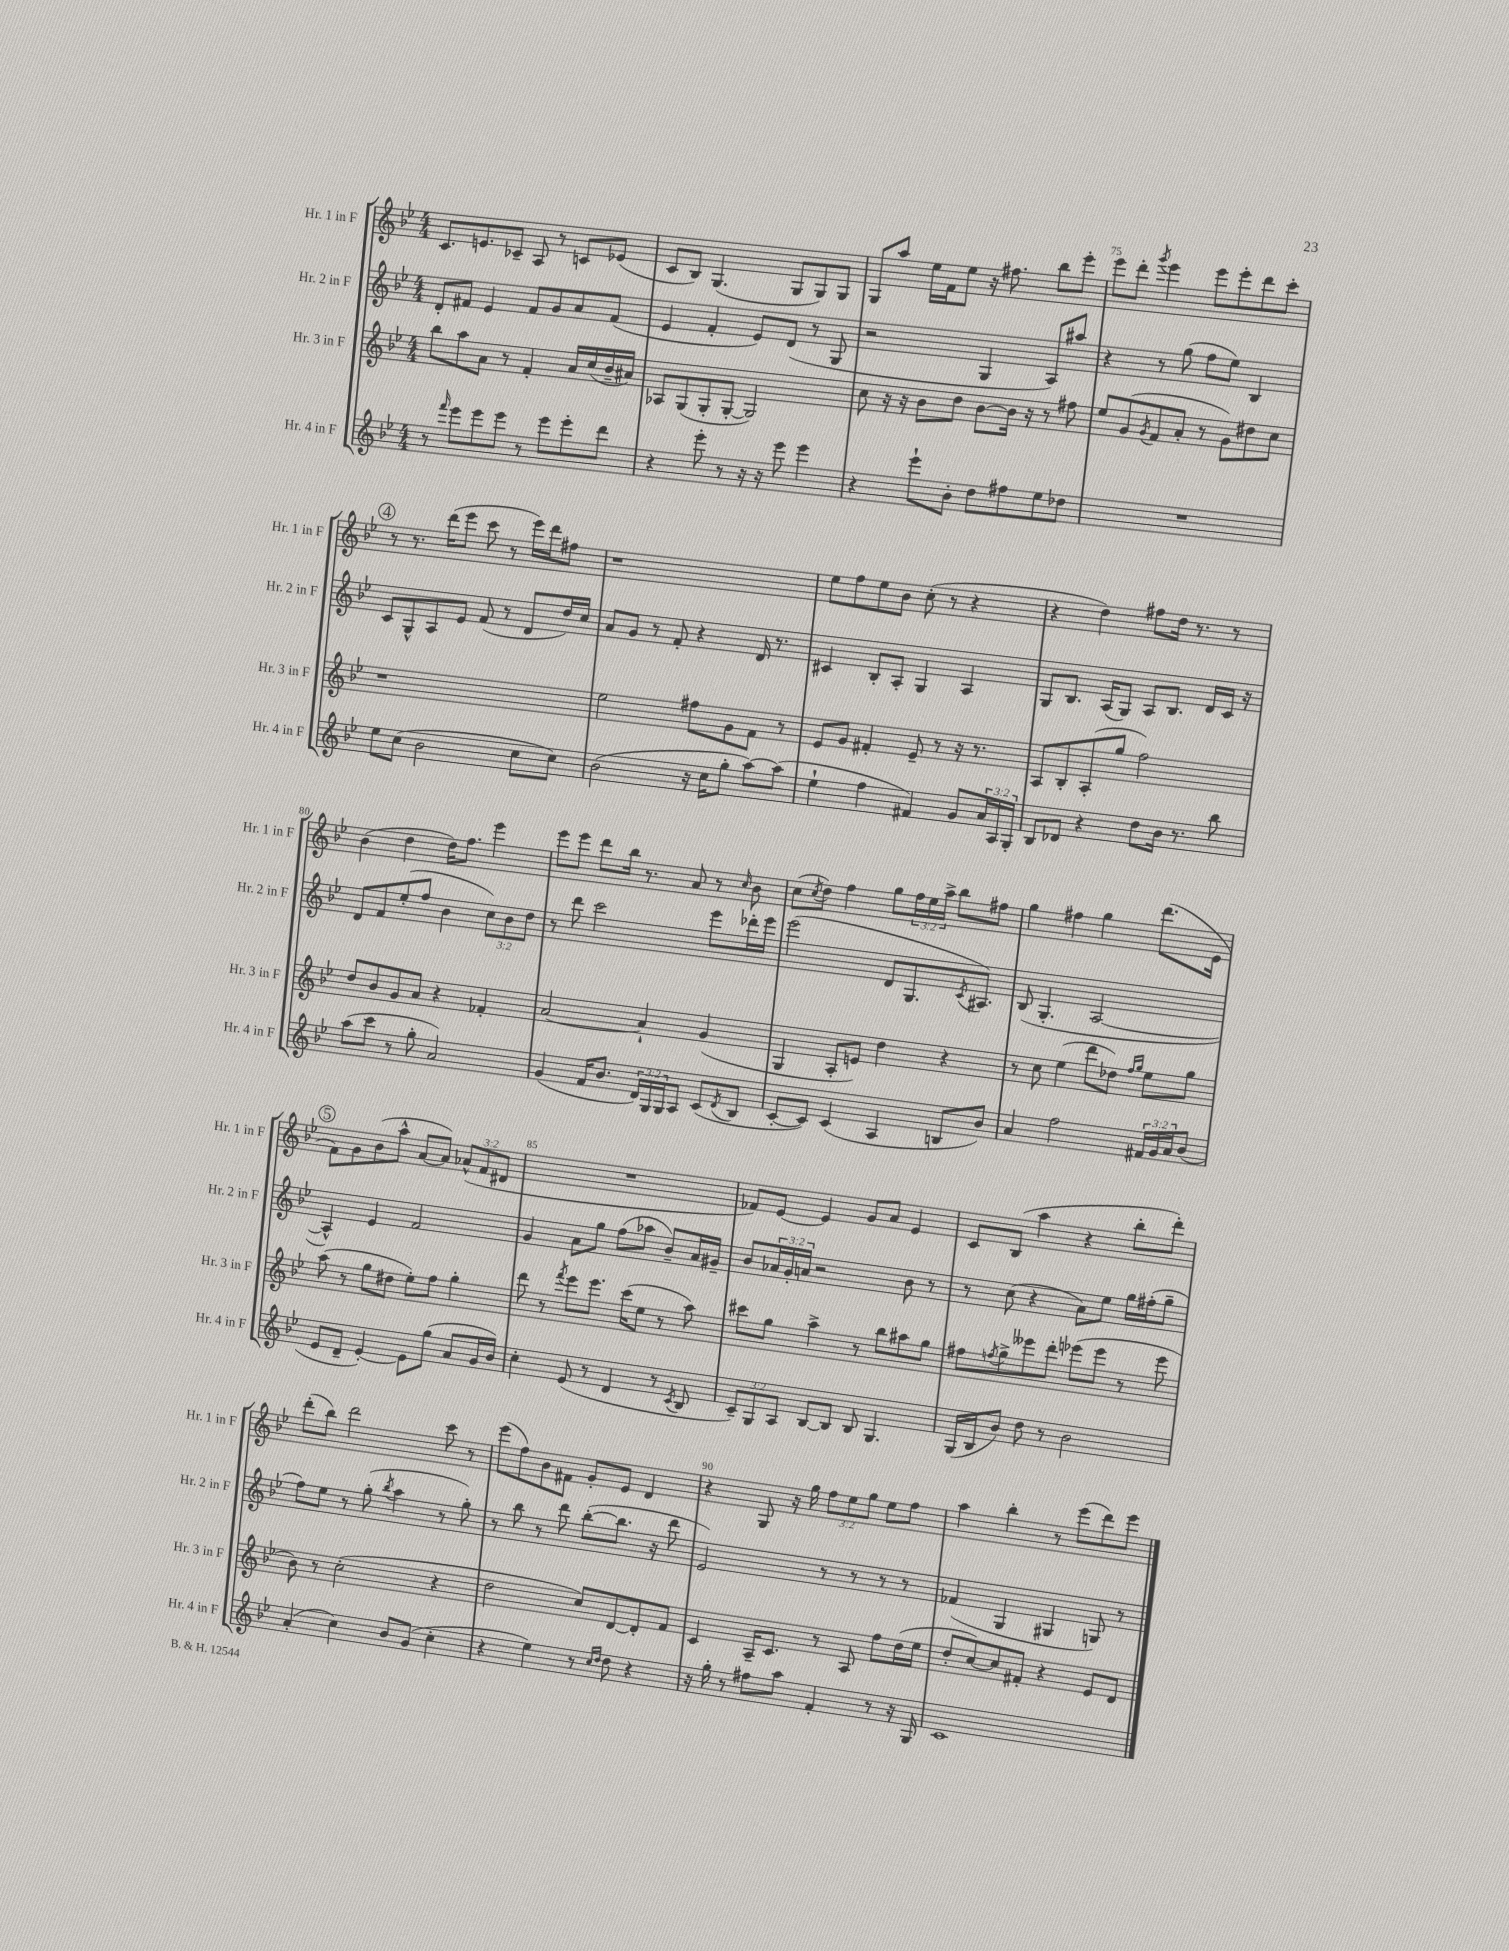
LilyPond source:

<<
\new StaffGroup <<
\new Staff = "s0" \with { instrumentName = "Hr. 1 in F" shortInstrumentName = "Hr. 1 in F" } {
    \clef treble \key bes \major \numericTimeSignature \time 4/4 \override Staff.TupletNumber.text = #tuplet-number::calc-fraction-text
    c'8. e'8. ces'8-- a8 r8 c'8 ees'8( |
    c'8 bes8) g4.( g8 g8) g8 |
    g8 a''8 ees''16 f'16 ees''8 r16 fis''8. bes''8 ees'''8-. |
    ees'''8 d'''8-. \acciaccatura { g'''8 } ees'''4 ees'''8 ees'''8-. d'''8 c'''8-. |
    \mark \markup { \circle "4" } r8 r8. d'''16( ees'''8 c'''8 r8 ees'''16) d'''16 fis''8 |
    r1 |
    ees''8 f''8 ees''8 bes'8 c''8-.( r8 r4 |
    r4 d''4) fis''8 d''16 r8. r8 |
    bes'4( d''4 d''16) f''8. ees'''4 |
    ees'''8 ees'''8 d'''8 bes''16 r8. a'8 r8 \grace { c''16 } bes'8 |
    c''8( \acciaccatura { c''8 } d''8) f''4 g''8 \tuplet 3/2 { f''16 ees''16 a''16-> } bes''8 fis''8 |
    g''4 fis''4 g''4 d'''8.( ees'16 |
    \mark \markup { \circle "5" } f'8) g'8 bes'8( a''8-^ a'8~ a'8) \tuplet 3/2 { aes'8-^( f'8 dis'8 } |
    R1 |
    fes'8) ees'8~ ees'4 g'8 a'8 ees'4 |
    c'8 bes8( a''4 r4 bes''8-. d'''8-.) |
    d'''8-.( bes''8) d'''2 c'''8 r8 |
    ees'''8( f''8) bes'8 fis'8 g'8-. ees'8 d'4 |
    r4 g8 r16 g''16 \tuplet 3/2 { f''8 ees''8 g''8 } ees''8 f''8 |
    a''4 bes''4-. r8 ees'''8( d'''8) ees'''8 \bar "|." |
}
\new Staff = "s1" \with { instrumentName = "Hr. 2 in F" shortInstrumentName = "Hr. 2 in F" } {
    \clef treble \key bes \major \numericTimeSignature \time 4/4 \override Staff.TupletNumber.text = #tuplet-number::calc-fraction-text
    d'8-. fis'8 ees'4 fis'8 g'8 a'8 fis'8( |
    ees'4 f'4-. ees'8) d'8( r8 g8 |
    r2 g4 a8) ais''8 |
    r4 r8 g''8( f''8 ees''8) bes4 |
    \mark \markup { \circle "4" } c'8 g8-^ a8 ees'8 f'8( r8 d'8 d''16) c''16 |
    a'8 g'8 r8 f'8-. r4 d'16 r8. |
    cis'4 bes8-. a8-. g4 a4 |
    g8 bes8. a16( g8) a8 bes8. d'16 c'16 r16 |
    d'8 f'8 ees''8-.( f''8 bes'4 \tuplet 3/2 { c''8) bes'8 d''8 } |
    r8 d'''8 c'''2 ees'''8 des'''16-. ees'''16 |
    ees'''2( d'8 g8. \acciaccatura { c'8 } ais8.) |
    bes8( g4.-. a2~ |
    \mark \markup { \circle "5" } a4-^) ees'4 f'2 |
    g'4 a'8 g''8 f''8( aes''8 bes'8--) a'16 gis'16-- |
    bes'8 \tuplet 3/2 { aes'16 g'16-. a'16 } r2 bes'8 r8 |
    r8 c''8( r4 a'8) ees''8 g''16 fis''16-.( g''8-- |
    f''8) ees''8 r8 g''8-.( \acciaccatura { bes''8 } a''4 r8 g''8-.) |
    r8 bes''8 r8 d'''8 bes''8~-.( bes''8. r16 d'''8 |
    ees'2) r8 r8 r8 r8 |
    fes'4( g4 gis4 g8) r8 \bar "|." |
}
\new Staff = "s2" \with { instrumentName = "Hr. 3 in F" shortInstrumentName = "Hr. 3 in F" } {
    \clef treble \key bes \major \numericTimeSignature \time 4/4
    bes''8 a''8 a'8 r8 f'4-. a'16 c''16( bes'16-- ais'16) |
    aes8 g8( g8-. g8~-. g2) |
    c''8 r16 r16 bes'8 d''8 bes'8~ bes'16 r16 r8 fis''8 |
    ees''8 g'8( \acciaccatura { g'8 } f'8 a'8-. r8 g'8) dis''8 c''8 |
    \mark \markup { \circle "4" } r1 |
    ees''2 fis''8 g'8 f'8 r8 |
    ees'8 g'8 fis'4-. ees'8-- r8 r16 r8. |
    a8 bes8-. a8-.( g''8 f''2) |
    d''8 bes'8 g'8 a'8 r4 fes'4-. |
    a'2~ a'4-! g'4( |
    g4 a8-. e'8) d''4 r4 |
    r8 c''8 ees''4( d'''8 des''8) \grace { f''16 g''16 } ees''8 g''8 |
    \mark \markup { \circle "5" } a''8( r8 g''8 dis''8 ees''8-.) f''8 g''4-. |
    d'''8 r8 \acciaccatura { f'''8 } ees'''8 ees'''8. c'''16( ees''8 r8 a''8) |
    cis'''8 g''8 a''4-> r8 bes''8 ais''8 g''8 |
    fis''8 \acciaccatura { f''8 } g''8-> eeses'''8 d'''8-. ees'''8( ees'''8 r8 ees'''8 |
    bes'8) r8 c''2-.( r4 |
    d''2 c''8) d'8~ d'8-. f'8 |
    c'4 a16-- c'8. r8 a8 f''8 d''16( ees''16 |
    d''8-. c''8~) c''8 fis'8-. r4 ees'8 d'8 \bar "|." |
}
\new Staff = "s3" \with { instrumentName = "Hr. 4 in F" shortInstrumentName = "Hr. 4 in F" } {
    \clef treble \key bes \major \numericTimeSignature \time 4/4 \override Staff.TupletNumber.text = #tuplet-number::calc-fraction-text
    r8 \grace { f'''16 } ees'''8 ees'''8 ees'''8 r8 ees'''8 ees'''8-. d'''8 |
    r4 ees'''8-. r8 r16 r16 ees'''8 ees'''4 |
    r4 ees'''8-! bes'8-. d''8 fis''8 ees''8 des''8 |
    R1 |
    \mark \markup { \circle "4" } ees''8 c''8( bes'2 c''8 c''8) |
    bes'2( r16 c''16 g''8-. a''8~) a''8( |
    ees''4-! f''4 fis'4) g'8 \tuplet 3/2 { a'16 a16 g16-. } |
    bes8 des'8 r4 d''8 bes'16 r8. bes''8 |
    a''8( c'''8 r8 g''8-. a'2) |
    g'4( f'16 bes'8. \tuplet 3/2 { d'16) g16 g16 } a8 c'8( \acciaccatura { d'8 } bes8 |
    c'8~-. c'8) c'4( a4 b8 bes'8) |
    a'4 f''2 \tuplet 3/2 { fis'16 g'16 a'16 } bes'8( |
    \mark \markup { \circle "5" } ees'8 d'8-- ees'4~-.) ees'8 g''8( a'8 g'16 bes'16) |
    c''4-. ees'8( r8 d'4 r8 \acciaccatura { c'8 } bes8 |
    \tuplet 3/2 { c'8--) g8 a8 } bes8~ bes8 bes8 g4. |
    g16( bes16 bes'8) d''8 r8 bes'2 |
    a'4-.( c''4) bes'8 g'8( c''4-. |
    r4 ees''4) r8 \grace { c''16 d''16 } d''8 r4 |
    r16 g''16-. r8 fis''8 a''8 f'4-. r8 r16 g16 |
    c'1 \bar "|." |
}
>>
>>
\layout { \context { \Score currentBarNumber = #72 \override BarNumber.break-visibility = ##(#f #t #t) barNumberVisibility = #(every-nth-bar-number-visible 5) } }
